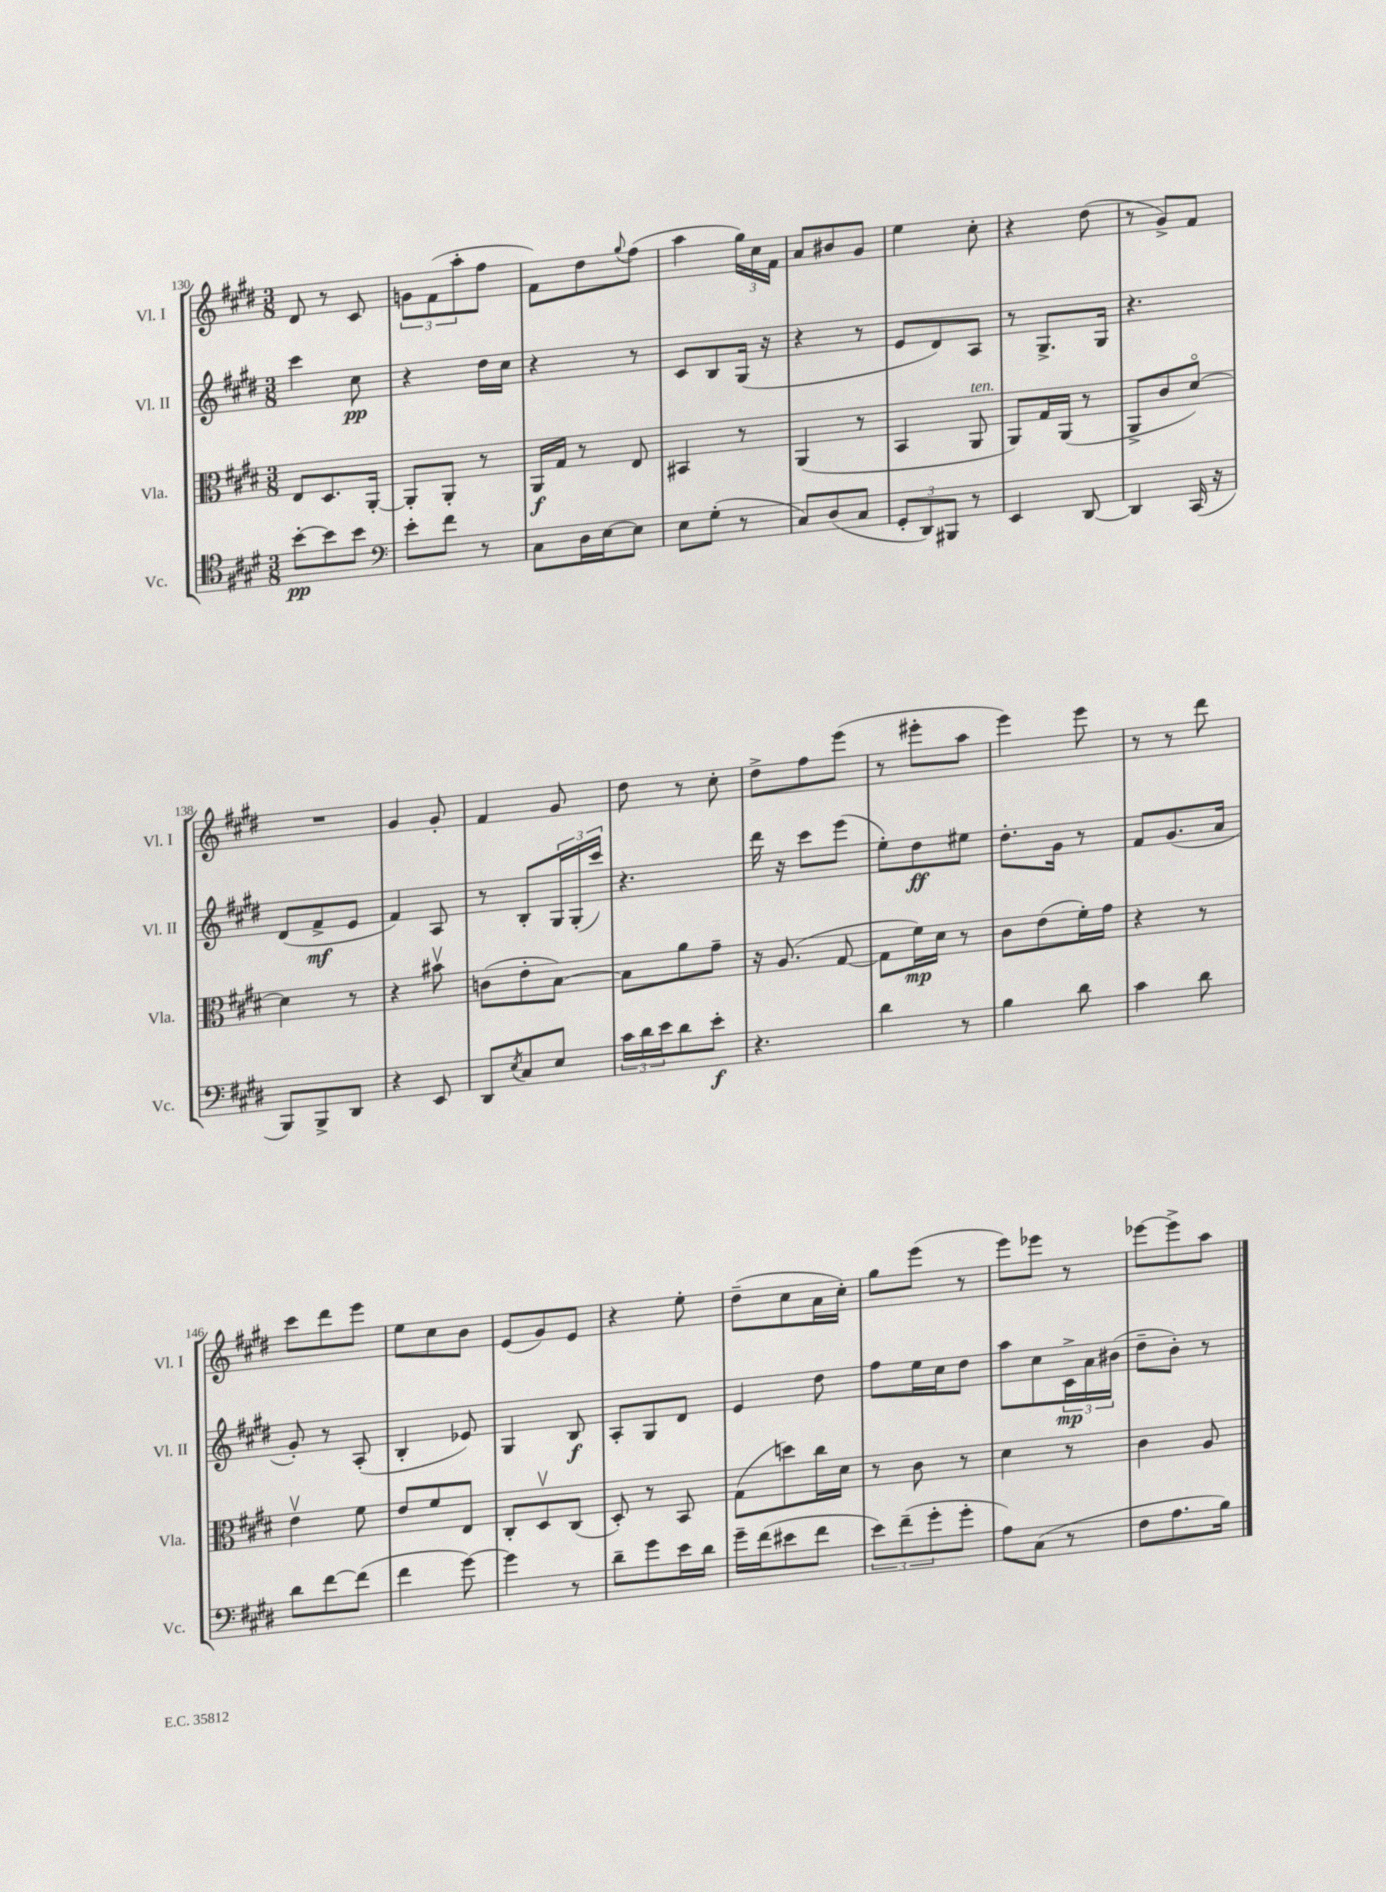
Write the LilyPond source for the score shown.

<<
\new StaffGroup <<
\new Staff = "s0" \with { instrumentName = "Vl. I" shortInstrumentName = "Vl. I" } {
    \clef treble \key e \major \numericTimeSignature \time 3/8
    dis'8 r8 cis'8 |
    \tuplet 3/2 { g'8 fis'8( a''8-. } fis''8 |
    fis'8) dis''8 \appoggiatura { gis''8 } fis''8( |
    a''4 \tuplet 3/2 { gis''16) cis''16 fis'16 } |
    a'8 bis'8 gis'8 |
    e''4 cis''8-. |
    r4 dis''8( |
    r8 gis'8->) fis'8 |
    R4. |
    gis'4 gis'8-. |
    fis'4 gis'8 |
    dis''8 r8 cis''8-. |
    dis''8-> fis''8 e'''8( |
    r8 eis'''8-. a''8 |
    e'''4) e'''8 |
    r8 r8 dis'''8 |
    cis'''8 dis'''8 e'''8 |
    e''8 cis''8 b'8 |
    e'8( gis'8) e'8 |
    r4 e''8-. |
    dis''8--( cis''8 a'16 cis''16-.) |
    gis''8 e'''8( r8 |
    e'''8) ees'''8 r8 |
    ees'''8~ ees'''8-> a''8 \bar "|." |
}
\new Staff = "s1" \with { instrumentName = "Vl. II" shortInstrumentName = "Vl. II" } {
    \clef treble \key e \major \numericTimeSignature \time 3/8
    cis'''4 cis''8\pp |
    r4 dis''16 cis''16 |
    r4 r8 |
    cis'8 b8 gis16( r16 |
    r4 r8 |
    e'8 dis'8) a8 |
    r8 gis8.-> gis16 |
    r4. |
    dis'8( fis'8->\mf e'8 |
    fis'4) a8 |
    r8 b8-. \tuplet 3/2 { gis16 gis16-.( cis'''16) } |
    r4. |
    dis'''16 r16 cis'''8 e'''8( |
    e''8-.) dis''8\ff eis''8 |
    dis''8.-. gis'16 r8 |
    fis'8 gis'8.( a'16 |
    gis'8-.) r8 a8-.( |
    b4-. ees'8) |
    gis4 b8\f |
    a8-. gis8 dis'8 |
    e'4 dis''8 |
    fis''8 e''16 cis''16 dis''8 |
    a''8 cis''8 \tuplet 3/2 { cis'16->\mp a'16 bis'16( } |
    dis''8-- b'8-.) r8 \bar "|." |
}
\new Staff = "s2" \with { instrumentName = "Vla." shortInstrumentName = "Vla." } {
    \clef alto \key e \major \numericTimeSignature \time 3/8
    e8 dis8. a,16~-. |
    a,8-. a,8-. r8 |
    a,16\f gis16 r8 e8 |
    bis,4 r8 |
    a,4( r8 |
    b,4 a,8^\markup { \italic "ten." } |
    a,8) gis16 a,16( r8 |
    a,8-> cis'8 dis'8~\flageolet) |
    dis'4 r8 |
    r4 bis'8\upbow |
    c'8( e'8-. b8~) |
    b8 a'8 gis'8-- |
    r16 a8.( gis8~ |
    gis8 fis'16\mp) dis'16 r8 |
    cis'8 e'8( fis'16-.) gis'16 |
    r4 r8 |
    e'4\upbow fis'8 |
    e'8 fis'8 e8 |
    cis8-. dis8\upbow cis8( |
    dis8-.) r8 b,8 |
    gis8( d''8) cis''16 dis'16 |
    r8 cis'8 r8 |
    dis'4 r8 |
    cis'4 a8 \bar "|." |
}
\new Staff = "s3" \with { instrumentName = "Vc." shortInstrumentName = "Vc." } {
    \clef tenor \key e \major \numericTimeSignature \time 3/8
    b'8~-.\pp b'8 b'8 |
    \clef bass e'8-. fis'8 r8 |
    cis8 dis16 e16~ e8 |
    e8 gis8-.( r8 |
    cis8) dis8( cis8 |
    \tuplet 3/2 { gis,8-. dis,8) bis,,8 } r8 |
    e,4 dis,8~ |
    dis,4 cis,16( r16 |
    b,,8) b,,8-> dis,8 |
    r4 e,8 |
    dis,8 \acciaccatura { e8 } cis8 e8 |
    \tuplet 3/2 { cis'16 dis'16 e'16 } dis'8 e'8-.\f |
    r4. |
    dis'4 r8 |
    b4 dis'8 |
    cis'4 dis'8 |
    dis'8 fis'8~ fis'8( |
    fis'4 gis'8~) |
    gis'4 r8 |
    dis'8-- gis'8 e'16 dis'16 |
    gis'16-- fis'16( eis'8 fis'8 |
    \tuplet 3/2 { e'8) fis'8--( gis'8-. } gis'8-. |
    a8) cis8( r8 |
    fis8 a8. b16) \bar "|." |
}
>>
>>
\layout { \context { \Score currentBarNumber = #130 } }
